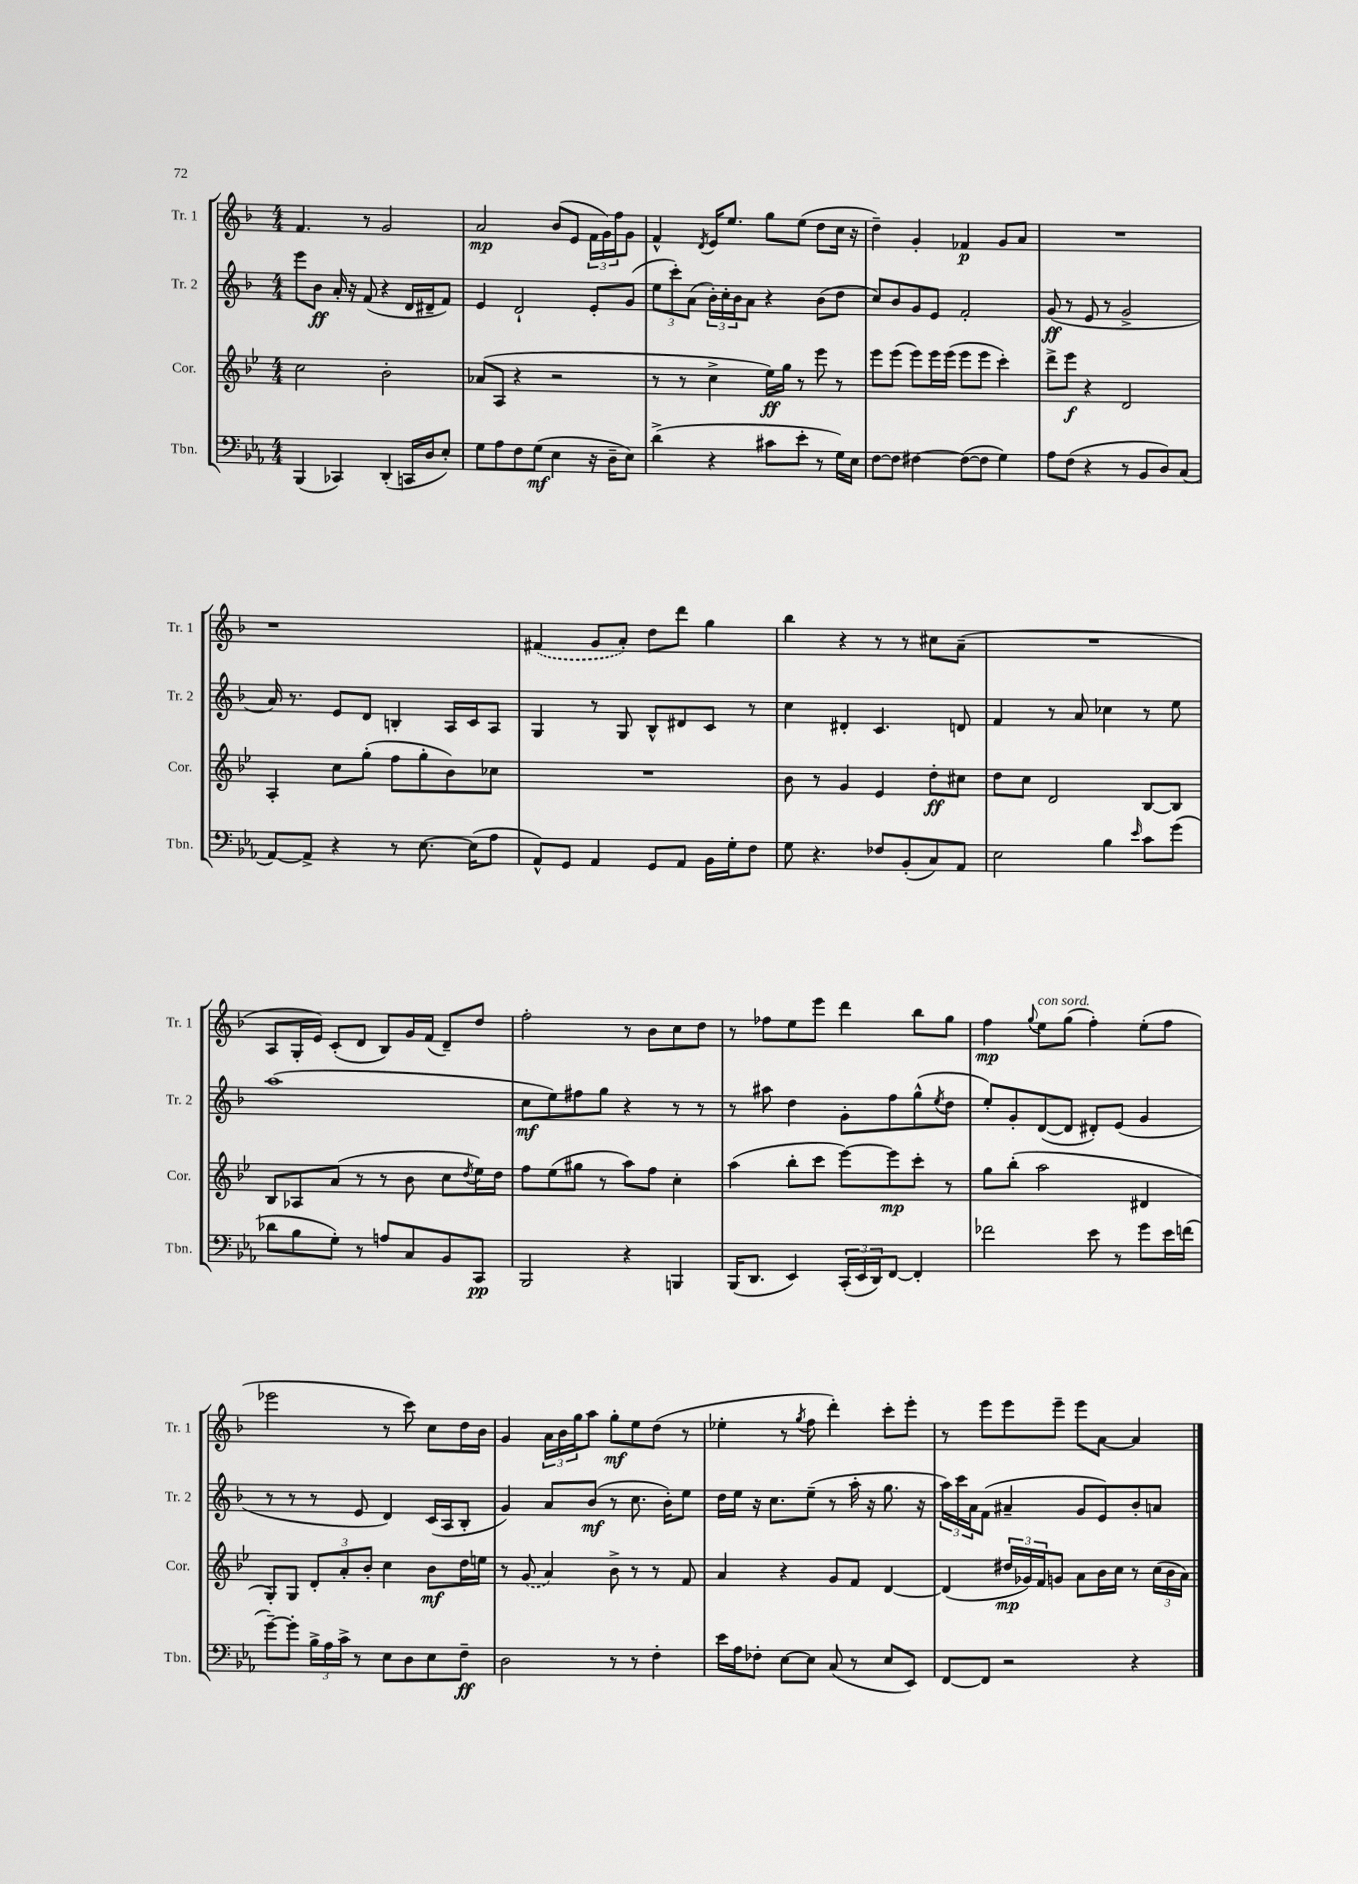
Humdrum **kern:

**kern	**kern	**kern	**kern
*staff4	*staff3	*staff2	*staff1
*clefF4	*clefG2	*clefG2	*clefG2
*k[b-e-a-]	*k[b-e-]	*k[b-]	*k[b-]
*M4/4	*M4/4	*M4/4	*M4/4
(4BBB-	2cc	8eee	4.f
.	.	8b-	.
4CC-)	.	16a'	.
.	.	16r	.
.	.	(8f	8r
(4DD'	2b-'	4r	2g
16CC	.	16d	.
16D	.	16d#~	.
8E-')	.	8f)	.
=	=	=	=
8G	(8a-	4e	2a
8A-	8A	.	.
8F	4r	2d`	.
(8G	.	.	.
4E-	2r	.	(8b-
.	.	.	8e
16r	.	8e'	24f
.	.	.	24g)
16D~	.	.	.
.	.	.	24ff
8E-)	.	(8g	8g
=	=	=	=
(4d^	8r	12ee	4f^^
.	.	12ccc')	.
.	8r	.	.
.	.	(12a	.
.	.	.	8qd
4r	4cc^	24b-')	16e
.	.	24cc'	.
.	.	.	8.ee
.	.	24b-	.
.	.	8a	.
8c#	16ee-)	4r	8gg
.	16gg	.	.
8e-'	8r	.	(8ee
8r	8eee-	(8b-	8dd
16G)	8r	8dd	16cc
16E-	.	.	16r
=	=	=	=
[8F	8eee-	8cc)	4dd~)
8F]	(8eee-	8b-	.
[4F#	8eee-)	8g	4g'
.	16eee-	8e	.
.	(16eee-	.	.
(8F#_	8eee-	2f'	4f-
8F#]	8eee-	.	.
4G)	4ccc')	.	8g
.	.	.	8a
=	=	=	=
8A-	8ddd^	(8g	1r
(8F	8eee-	8r	.
4r	4r	8e	.
.	.	8r	.
8r	2d	2g^	.
8BB-	.	.	.
8D)	.	.	.
(8C	.	.	.
=	=	=	=
[8AA-)	4A'	16a)	1r
.	.	8.r	.
8AA-^]	.	.	.
4r	8cc	8e	.
.	(8gg'	8d	.
8r	8ff	4B'	.
[8.E-	8gg'	.	.
.	8b-)	16A	.
(16E-]	.	16c	.
8A-	8cc-	8A	.
=	=	=	=
8AA-^^)	1r	4G	(4f#
8GG	.	.	.
4AA-	.	8r	8g
.	.	8G	8a')
8GG	.	8B-^^	8dd
8AA-	.	8d#	8ddd
16BB-	.	8c	4gg
16G'	.	.	.
8F	.	8r	.
=	=	=	=
8G	8b-	4cc	4bb-
4.r	8r	.	.
.	4g	4d#'	4r
8F-	4e-	4.c	8r
(8BB-'	.	.	8r
8C)	8dd'	.	8cc#
8AA-	8cc#	8d	(8a~
=	=	=	=
2E-	8dd	4f	1r
.	8cc	.	.
.	2d	8r	.
.	.	8a	.
4B-	.	4cc-	.
16qqe-	.	.	.
8c	[8B-	8r	.
(8g	8B-]	8ee	.
=	=	=	=
8d-	8B-	(1aa	8A
8B-	8A-	.	16G'
.	.	.	16e)
8G')	(8a	.	(8c'
8r	8r	.	8d
8A	8r	.	8B-)
8C	8b-	.	16g
.	.	.	(16f
8BB-	8cc	.	8d~)
.	8qdd	.	.
8CC	16ee-)	.	8dd
.	16dd	.	.
=	=	=	=
2BBB-	8ff	8cc	2ff'
.	(8ee-	8ee)	.
.	8gg#	8ff#	.
.	8r	8gg	.
4r	8aa)	4r	8r
.	8ff	.	8b-
4BBB	4cc'	8r	8cc
.	.	8r	8dd
=	=	=	=
(16BBB-	(4aa	8r	8r
8.DD	.	.	.
.	.	8aa#	8ff-
4EE-)	8bb-'	4dd	8ee
.	8ccc	.	8eee
(24CC'	[8eee-)	8g'	4ddd
24EE-	.	.	.
24DD)	.	.	.
[8FF	8eee-]	8ff	.
4FF']	8ccc'	(8gg^^	8bb-
.	.	8qee	.
.	8r	8dd	8gg
=	=	=	=
2f-	8gg	8ee')	4ff
.	(8bb-'	8g'	.
.	.	.	8qqgg
.	2aa	([8d	8ee
.	.	8d]	(8gg
8e-	.	8d#')	4ff')
8r	.	(8e	.
8g	4d#	4g	(8ee'
16e-	.	.	8ff
(16f	.	.	.
=	=	=	=
[8g~)	8G')	8r	2eee-
8g']	8G	8r	.
24B-^	12d'	8r	.
24A-	.	.	.
24c^	12a'	.	.
8r	.	8e	.
.	12b-'	.	.
8E-	4cc	4d)	8r
8D	.	.	8ccc)
8E-	8b-	(16c	8cc
.	.	16A	.
8F~	16dd	8B-'	16dd
.	16ee	.	16b-
=	=	=	=
2D	8r	4g)	4g
.	(8g	.	.
.	4a)	8a	24a
.	.	.	24b-
.	.	.	24gg
.	.	(8b-	8aa
8r	8b-^	8r	8gg'
8r	8r	8.cc	8ee
4F'	8r	.	(8dd
.	.	16b-')	.
.	8f	8ee	8r
=	=	=	=
16e-	4a	16dd	4ee-'
16A-	.	16ee	.
8F-'	.	16r	.
.	.	8.cc	.
[8E-	4r	.	8r
.	.	.	8qgg
8E-]	.	(8ee~	8ff
(8C	8g	8r	4ddd')
8r	8f	16aa'	.
.	.	16r	.
8E-	[4d	8.gg	8ccc'
8EE-)	.	.	8eee'
.	.	16r	.
=	=	=	=
[8FF	(4d]	24aa)	8r
.	.	24ccc	.
.	.	24a	.
8FF]	.	(8f	8eee
2r	24dd#	4a#~	8eee
.	24g-)	.	.
.	24f	.	.
.	8g	.	8eee~
.	8a	8g	8eee
.	16b-	8e)	[8a
.	16cc	.	.
4r	8r	8b-'	4a]
.	(24cc	8a	.
.	24b-	.	.
.	24a)	.	.
==	==	==	==
*-	*-	*-	*-
